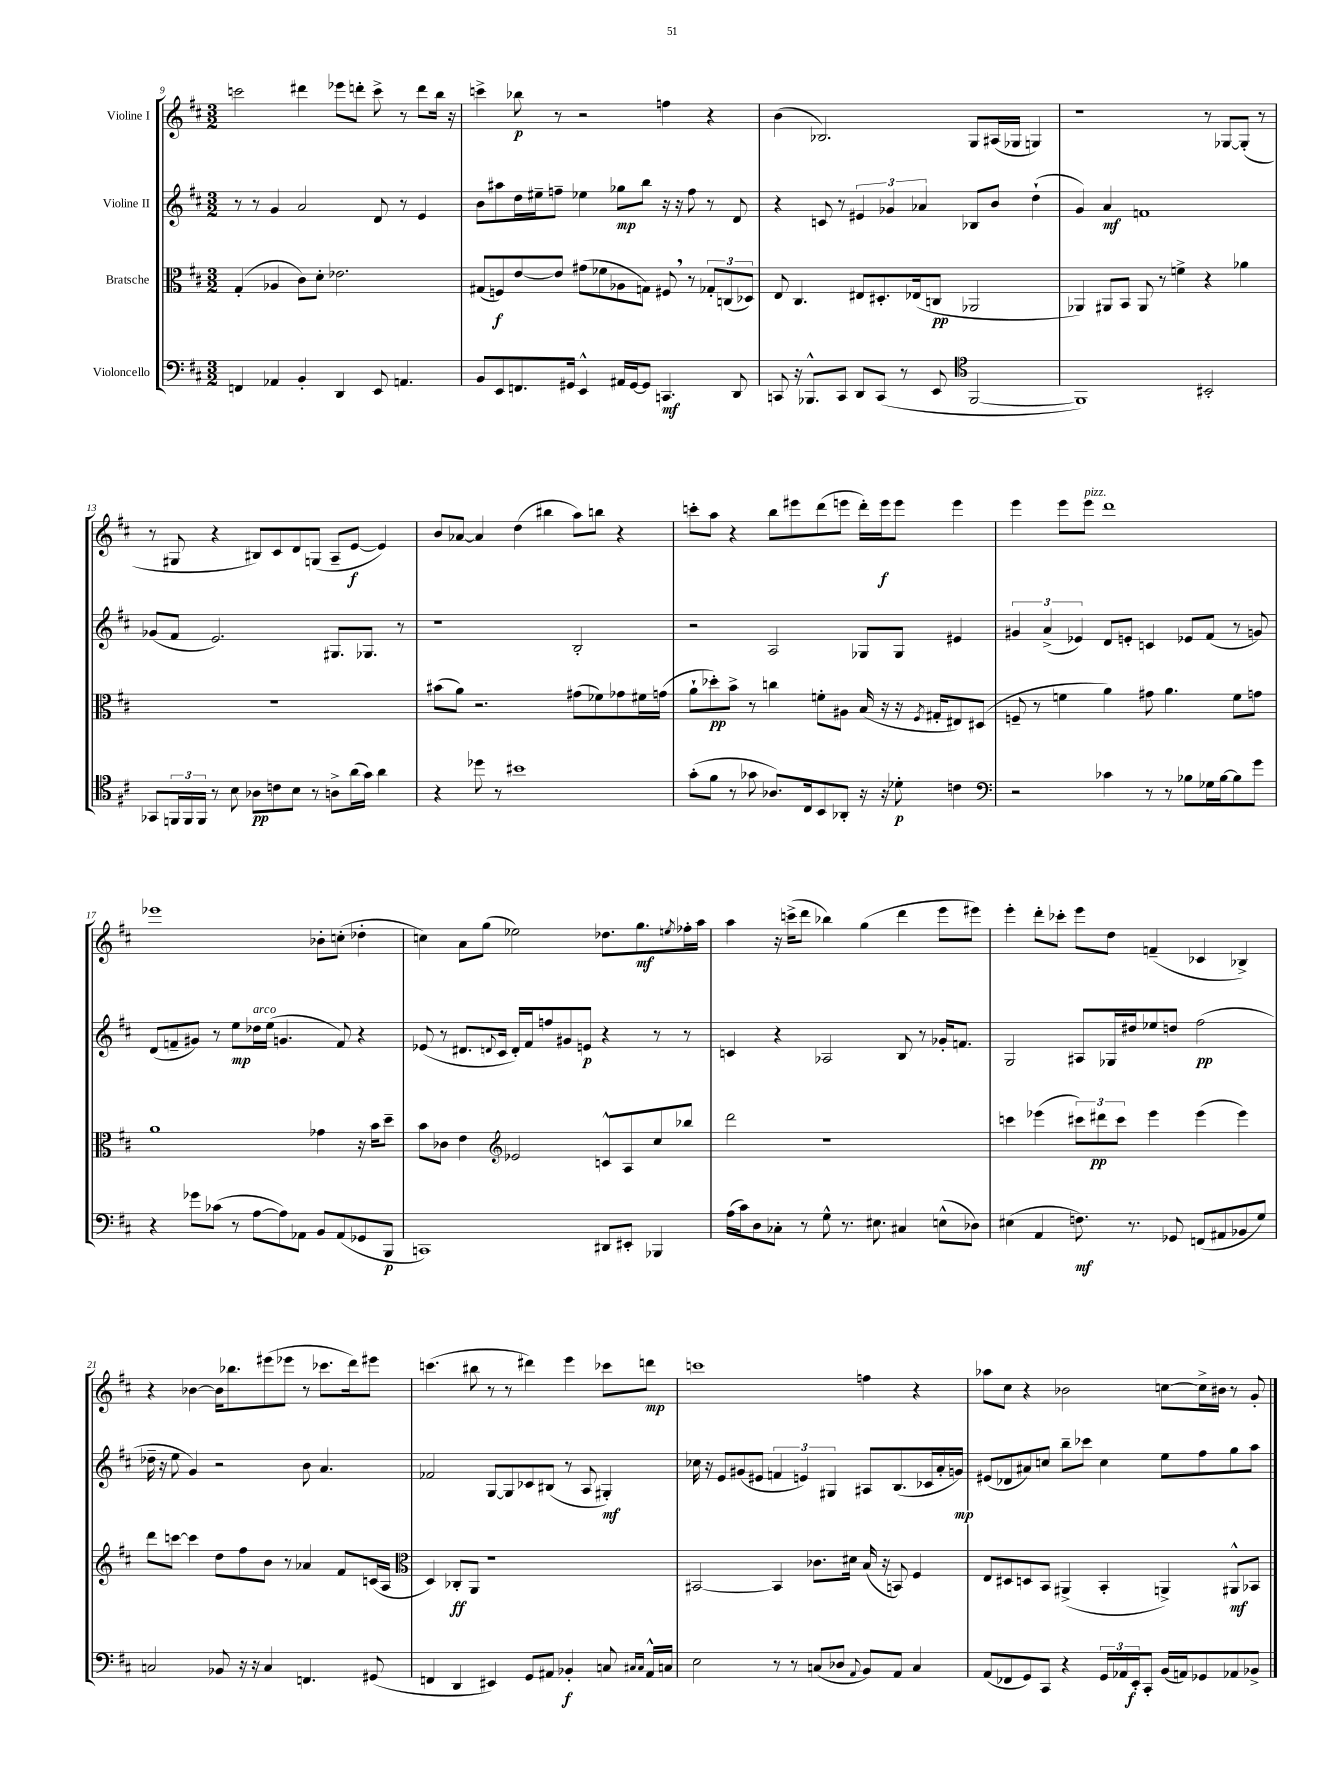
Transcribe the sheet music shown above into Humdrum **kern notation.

**kern	**dynam	**kern	**dynam	**kern	**dynam	**kern	**dynam
*part4	*part4	*part3	*part3	*part2	*part2	*part1	*part1
*staff4	*staff4	*staff3	*staff3	*staff2	*staff2	*staff1	*staff1
*I"Violoncello	*	*I"Bratsche	*	*I"Violine II	*	*I"Violine I	*
*clefF4	*	*clefC3	*	*clefG2	*	*clefG2	*
*k[f#c#]	*	*k[f#c#]	*	*k[f#c#]	*	*k[f#c#]	*
*M3/2	*	*M3/2	*	*M3/2	*	*M3/2	*
=9	=9	=9	=9	=9	=9	=9	=9
4FFn/	.	(4G'/	.	8r	.	2cccn\	.
.	.	.	.	8r	.	.	.
4AA-X/	.	4A-X/	.	4g/	.	.	.
4BB'/	.	8c#\L)	.	2a/	.	4ddd#X\	.
.	.	8d'\J	.	.	.	.	.
4DD/	.	2.e-X\	.	.	.	8eee-X\L	.
.	.	.	.	.	.	8dddn'\J	.
8EE/	.	.	.	8d/	.	8ccc^\	.
4.AAn/	.	.	.	8r	.	8r	.
.	.	.	.	4e/	.	8ddd\L	.
.	.	.	.	.	.	16bb\Jk	.
.	.	.	.	.	.	16r	.
=10	=10	=10	=10	=10	=10	=10	=10
8BB/L	.	(8G#X/L	.	8b\L	.	4cccn^\	.
8EE/	.	8Fn/)	f	8aa#X\	.	.	.
8.FFn/	.	[8e/	.	16dd\L	.	8bb-X\	p
.	.	.	.	16ee#X~\J	.	.	.
.	.	8e/J]	.	8ffn~\J	.	8r	.
16GG#X/Jk	.	.	.	.	.	.	.
4EE^^/	.	(8g#X\L	.	4ee-X\	.	2r	.
.	.	8f-X\	.	.	.	.	.
16AA#X/LL	.	8A-X\	.	8gg-X\L	mp	.	.
[16GG#/J	.	.	.	.	.	.	.
8GG#/J]	.	8Gn\J)	.	8bb\J	.	.	.
4.CCn/	mf	8F#X,/	.	16r	.	4ffn\	.
.	.	.	.	16r	.	.	.
.	.	8r	.	8ff\	.	.	.
.	.	12G-X'/L	.	8r	.	4r	.
.	.	(12Cn/	.	.	.	.	.
8DD/	.	.	.	8d/	.	.	.
.	.	12D-X/J)	.	.	.	.	.
=11	=11	=11	=11	=11	=11	=11	=11
8CCn/	.	8E/	.	4r	.	(4b\	.
16r	.	4.C#/	.	.	.	.	.
8.BBB-X^^/L	.	.	.	.	.	.	.
.	.	.	.	8cn/	.	2.B-X/)	.
8CC/J	.	.	.	8r	.	.	.
8DD/L	.	8E#X/L	.	6e#X/	.	.	.
(8CC/J	.	8.D#X'/	.	.	.	.	.
.	.	.	.	6g-X/	.	.	.
8r	.	.	.	.	.	.	.
.	.	(16E-X/k	.	.	.	.	.
.	.	.	.	6a-X/	.	.	.
8EE/	.	8Cn/J	pp	.	.	.	.
*clefC4	*	*	*	*	*	*	*
[2FF#/	.	2AA-X/	.	8B-X/L	.	8G/L	.
.	.	.	.	8b/J	.	(16A#X/L	.
.	.	.	.	.	.	16G-X/JJ	.
.	.	.	.	(4dd`\	.	4Gn/)	.
=12	=12	=12	=12	=12	=12	=12	=12
1FF#])	.	4AA-X/)	.	4g/)	.	1r	.
.	.	8AA#X/L	.	4a/	mf	.	.
.	.	8BB/J	.	.	.	.	.
.	.	8AA#/	.	1fn	.	.	.
.	.	8r	.	.	.	.	.
.	.	4fn^\	.	.	.	.	.
2BB#X'/	.	4r	.	.	.	8r	.
.	.	.	.	.	.	[8G-X/L	.
.	.	4a-X\	.	.	.	(8G-'/J]	.
.	.	.	.	.	.	8r	.
!!LO:LB:g=z
=13	=13	=13	=13	=13	=13	=13	=13
8GG-X/L	.	1.r	.	(8g-X/L	.	8r	.
24FFn/L	.	.	.	8f#/J	.	8G#X/	.
24FF/	.	.	.	.	.	.	.
24FF/JJ	.	.	.	.	.	.	.
8r	.	.	.	2.e/)	.	4r	.
8B\	.	.	.	.	.	.	.
8A-X\L	pp	.	.	.	.	8B#X/L)	.
8cn\	.	.	.	.	.	8c#/	.
8B\J	.	.	.	.	.	8d/	.
8r	.	.	.	.	.	(8Gn/J	.
8An^\L	.	.	.	8.G#X/L	.	8A~/L	.
(16a\L	.	.	.	.	.	[8e/J	f
16g\JJ)	.	.	.	8.G-X/J	.	.	.
4a\	.	.	.	.	.	4e/])	.
.	.	.	.	8r	.	.	.
=14	=14	=14	=14	=14	=14	=14	=14
4r	.	(8b#X\L	.	1r	.	8b/L	.
.	.	8a\J)	.	.	.	[8a-X/J	.
8dd-X\	.	2.r	.	.	.	4a-/]	.
8r	.	.	.	.	.	.	.
1b#X	.	.	.	.	.	(4dd\	.
.	.	.	.	.	.	4bb#X\	.
.	.	(8g#X\L	.	2B'/	.	8aa\L)	.
.	.	8f-X\)	.	.	.	8bbn\J	.
.	.	8g-X\	.	.	.	4r	.
.	.	16f#X\L	.	.	.	.	.
.	.	(16gn\JJ	.	.	.	.	.
=15	=15	=15	=15	=15	=15	=15	=15
(8g'\L	.	8a`\L	.	2r	.	8cccn'\L	.
8f#\J	.	8dd-X'\)	pp	.	.	8aa\J	.
8r	.	8b^\J	.	.	.	4r	.
8g-X\	.	8r	.	.	.	.	.
8.A-X/L)	.	4ccn\	.	2A/	.	8bb\L	.
.	.	.	.	.	.	8eee#X\	.
16C#/k	.	.	.	.	.	.	.
8BB/	.	8fn'\L	.	.	.	(8ddd\	.
8AA-X'/J	.	8A#X\J	.	.	.	8eeen\J	.
16r	.	(16B/	.	8G-X/L	.	16ddd'\LL)	.
16r	.	16r	.	.	.	16eee\J	f
8d-X'\	p	16r	.	8G-/J	.	8eee\J	.
.	.	8qF#/	.	.	.	.	.
.	.	16G#X'/KL	.	.	.	.	.
4cn\	.	8E#X/)	.	4e#X/	.	4eee\	.
.	.	(8D#X/J	.	.	.	.	.
=16	=16	=16	=16	=16	=16	=16	=16
*clefF4	*	*	*	*	*	*	*
2r	.	8Fn~/	.	6g#X/	.	4eee\	.
.	.	8r	.	.	.	.	.
.	.	.	.	(6a^/	.	.	.
.	.	4fn\	.	.	.	8eee\L	.
.	.	.	.	6e-X/)	.	.	.
!	!	!	!	!	!	!LO:TX:a:i:t=pizz.	!
.	.	.	.	.	.	8eee\J	.
4c-X\	.	4a\)	.	8d/L	.	1ddd	.
.	.	.	.	8en'/J	.	.	.
8r	.	8g#X\	.	4cn/	.	.	.
8r	.	4.a\	.	.	.	.	.
8B-X\L	.	.	.	8e-X/L	.	.	.
16G-X\L	.	.	.	(8f#/J	.	.	.
[16B-\J	.	.	.	.	.	.	.
8B-\]	.	8f\L	.	8r	.	.	.
8g\J	.	8gn\J	.	8gn/)	.	.	.
!!LO:LB:g=z
=17	=17	=17	=17	=17	=17	=17	=17
4r	.	1a	.	(8d/L	.	1eee-X	.
.	.	.	.	8fn~/	.	.	.
8g-X\L	.	.	.	8g#X/J)	.	.	.
(8c-X\J	.	.	.	8r	.	.	.
8r	.	.	.	8ee\L	mp	.	.
!	!	!	!	!LO:TX:a:i:t=arco	!	!	!
[8A\L	.	.	.	16dd-X\L	.	.	.
.	.	.	.	(16ee\JJ	.	.	.
8A\])	.	.	.	4.gn/	.	.	.
8AA-X\J	.	.	.	.	.	.	.
8BB/L	.	4g-X\	.	.	.	8b-X'\L	.
(8AA-/	.	.	.	8f/)	.	(8ccn'\J	.
8GG-X/	.	16r	.	4r	.	4dd-X'\	.
.	.	16b\KL	.	.	.	.	.
8BBB/J	p	8dd~\J	.	.	.	.	.
=18	=18	=18	=18	=18	=18	=18	=18
1CCn)	.	8b\L	.	(8e-X/	.	4ccn\)	.
.	.	8c-X\J	.	8r	.	.	.
.	.	4e\	.	8.d#X/L	.	8a\L	.
.	.	.	.	.	.	(8gg\J	.
.	.	.	.	8qqdn/	.	.	.
.	.	.	.	16c#/Jk	.	.	.
*	*	*clefG2	*	*	*	*	*
.	.	2e-X/	.	16d'/LL)	.	2ee-X\)	.
.	.	.	.	16f#/J	.	.	.
.	.	.	.	8ffn/	.	.	.
.	.	.	.	8g#X/	.	.	.
.	.	.	.	8en/J	p	.	.
8DD#X/L	.	8cn^^/L	.	4r	.	8.dd-X\L	.
8EE#X'/J	.	8A/	.	.	.	.	.
.	.	.	.	.	.	8.gg\	mf
4BBB-X/	.	8cc#/	.	8r	.	.	.
.	.	.	.	.	.	8qeen/	.
.	.	8bb-X/J	.	8r	.	16ff-X'\L	.
.	.	.	.	.	.	16aa\JJ	.
=19	=19	=19	=19	=19	=19	=19	=19
(16A\LL	.	2ddd\	.	4cn/	.	4aa\	.
16c#\J)	.	.	.	.	.	.	.
8D\	.	.	.	.	.	.	.
8C-X'\J	.	.	.	4r	.	16r	.
.	.	.	.	.	.	(16cccn^\KL	.
8r	.	.	.	.	.	8ddd\J	.
8G^^\	.	1r	.	2A-X/	.	4bb-X\)	.
8.r	.	.	.	.	.	.	.
.	.	.	.	.	.	(4gg\	.
8.E#X\	.	.	.	.	.	.	.
4C#X/	.	.	.	8B/	.	4ddd\	.
.	.	.	.	8r	.	.	.
(8En^^\L	.	.	.	16g-X'/KL	.	8eee\L	.
.	.	.	.	8.fn/J	.	.	.
8D-X\J)	.	.	.	.	.	8eee#X\J)	.
=20	=20	=20	=20	=20	=20	=20	=20
(4E#X\	.	4cccn\	.	2G/	.	4eee'\	.
4AA/	.	(4eee-X\	.	.	.	8ddd'\L	.
.	.	.	.	.	.	8ccc-X'\J	.
8.Fn\)	mf	12ccc#X\L)	.	8A#X/L	.	8eee\L	.
.	.	12ddd#X\	pp	.	.	.	.
.	.	.	.	16G-X/L	.	8dd\J	.
.	.	12ccc#\J	.	.	.	.	.
8.r	.	.	.	16dd#X/J	.	.	.
.	.	4eee-\	.	8ee-X/	.	(4fn~/	.
8GG-X/	.	.	.	8ddn/J	.	.	.
(8FFn/L	.	(4eee-\	.	(2ff#\	pp	4c-X/	.
8AA#X/	.	.	.	.	.	.	.
8BB-X/	.	4eee-\)	.	.	.	4B-X^/)	.
8G/J)	.	.	.	.	.	.	.
!!LO:LB:g=z
=21	=21	=21	=21	=21	=21	=21	=21
2Cn/	.	8ddd\L	.	16dd-X~\	.	4r	.
.	.	.	.	16r	.	.	.
.	.	[8cccn\J	.	8ee\	.	.	.
.	.	4ccc\]	.	4g/)	.	[4b-X\	.
8BB-X/	.	8dd\L	.	2r	.	16b-\KL]	.
.	.	.	.	.	.	8.bb-X\	.
16r	.	8ff#\	.	.	.	.	.
16r	.	.	.	.	.	.	.
4C/	.	8b\J	.	.	.	(8eee#X\	.
.	.	8r	.	.	.	8eee-X\J	.
4.FFn/	.	4a-X/	.	8b\	.	8r	.
.	.	.	.	4.a/	.	8.ccc-X\L	.
.	.	8f#/L	.	.	.	.	.
.	.	.	.	.	.	16ddd\k)	.
(8GG#X/	.	(16cn/L	.	.	.	8eee#X\J	.
.	.	16A/JJ	.	.	.	.	.
=22	=22	=22	=22	=22	=22	=22	=22
*	*	*clefC3	*	*	*	*	*
4FFn/	.	4D/)	.	2f-X/	.	(4.cccn\	.
4DD/	.	8C-X'/L	ff	.	.	.	.
.	.	8AA/J	.	.	.	8bb#X\	.
4EE#X/)	.	1r	.	[8G/L	.	8r	.
.	.	.	.	8G/]	.	8r	.
8GG/L	.	.	.	8c-X/	.	4ddd#X\)	.
8AA#X/J	.	.	.	(8B#X/J	.	.	.
4BB-X'/	f	.	.	8r	.	4eee\	.
.	.	.	.	8A/	.	.	.
8Cn/	.	.	.	4G#X'/)	mf	8ccc-X\L	.
16qqC#X/LL	.	.	.	.	.	.	.
16qqC#/JJ	.	.	.	.	.	.	.
16AA#^^/LL	.	.	.	.	.	8dddn\J	mp
16Cn/JJ	.	.	.	.	.	.	.
=23	=23	=23	=23	=23	=23	=23	=23
2E\	.	[2BB#X/	.	16cc-X\	.	1cccn	.
.	.	.	.	16r	.	.	.
.	.	.	.	8e/L	.	.	.
.	.	.	.	(8g#X/	.	.	.
.	.	.	.	8e#X/J	.	.	.
8r	.	4BB#/]	.	6fn/	.	.	.
8r	.	.	.	.	.	.	.
.	.	.	.	6en/)	.	.	.
(8Cn/L	.	8.c-X\L	.	.	.	.	.
.	.	.	.	6G#X/	.	.	.
8D-X/J	.	.	.	.	.	.	.
.	.	16d#X\Jk	.	.	.	.	.
8qqAA/	.	.	.	.	.	.	.
8BB/L)	.	(16B/	.	8A#X/L	.	4ffn\	.
.	.	16r	.	.	.	.	.
8AA/J	.	8BBn/)	.	(8.B/	.	.	.
4C/	.	4F#/	.	.	.	4r	.
.	.	.	.	16c-X/L	.	.	.
.	.	.	.	16a'/	.	.	.
.	.	.	.	16gn/JJ)	mp	.	.
=24	=24	=24	=24	=24	=24	=24	=24
(8AA/L	.	8E/L	.	(8e#X/L	.	8aa-X\L	.
8FF-X/	.	8D#X/	.	8d-X/	.	8cc#\J	.
8GG/)	.	8Dn/	.	8a#X/)	.	4r	.
8CC#/J	.	8BB/J	.	8ccn/J	.	.	.
4r	.	(4AA#X^/	.	8bb~\L	.	2b-X\	.
.	.	.	.	8ccc-X\J	.	.	.
24GG/LL	.	4BB'/	.	4cc\	.	.	.
24AA-X/	.	.	.	.	.	.	.
24EE'/J	f	.	.	.	.	.	.
8CC#'/J	.	.	.	.	.	.	.
(16BB/LL	.	4AAn^/)	.	8ee\L	.	[8ccn\L	.
16AAn/J)	.	.	.	.	.	.	.
8GG-X/	.	.	.	8ff#\	.	16cc^\L]	.
.	.	.	.	.	.	16b#X\JJ	.
8AA-X/	.	8AA#X^^/L	mf	8gg\	.	8r	.
8BB-X^/J	.	8BB-X/J	.	8aa\J	.	8g'/	.
==	==	==	==	==	==	==	==
*-	*-	*-	*-	*-	*-	*-	*-
